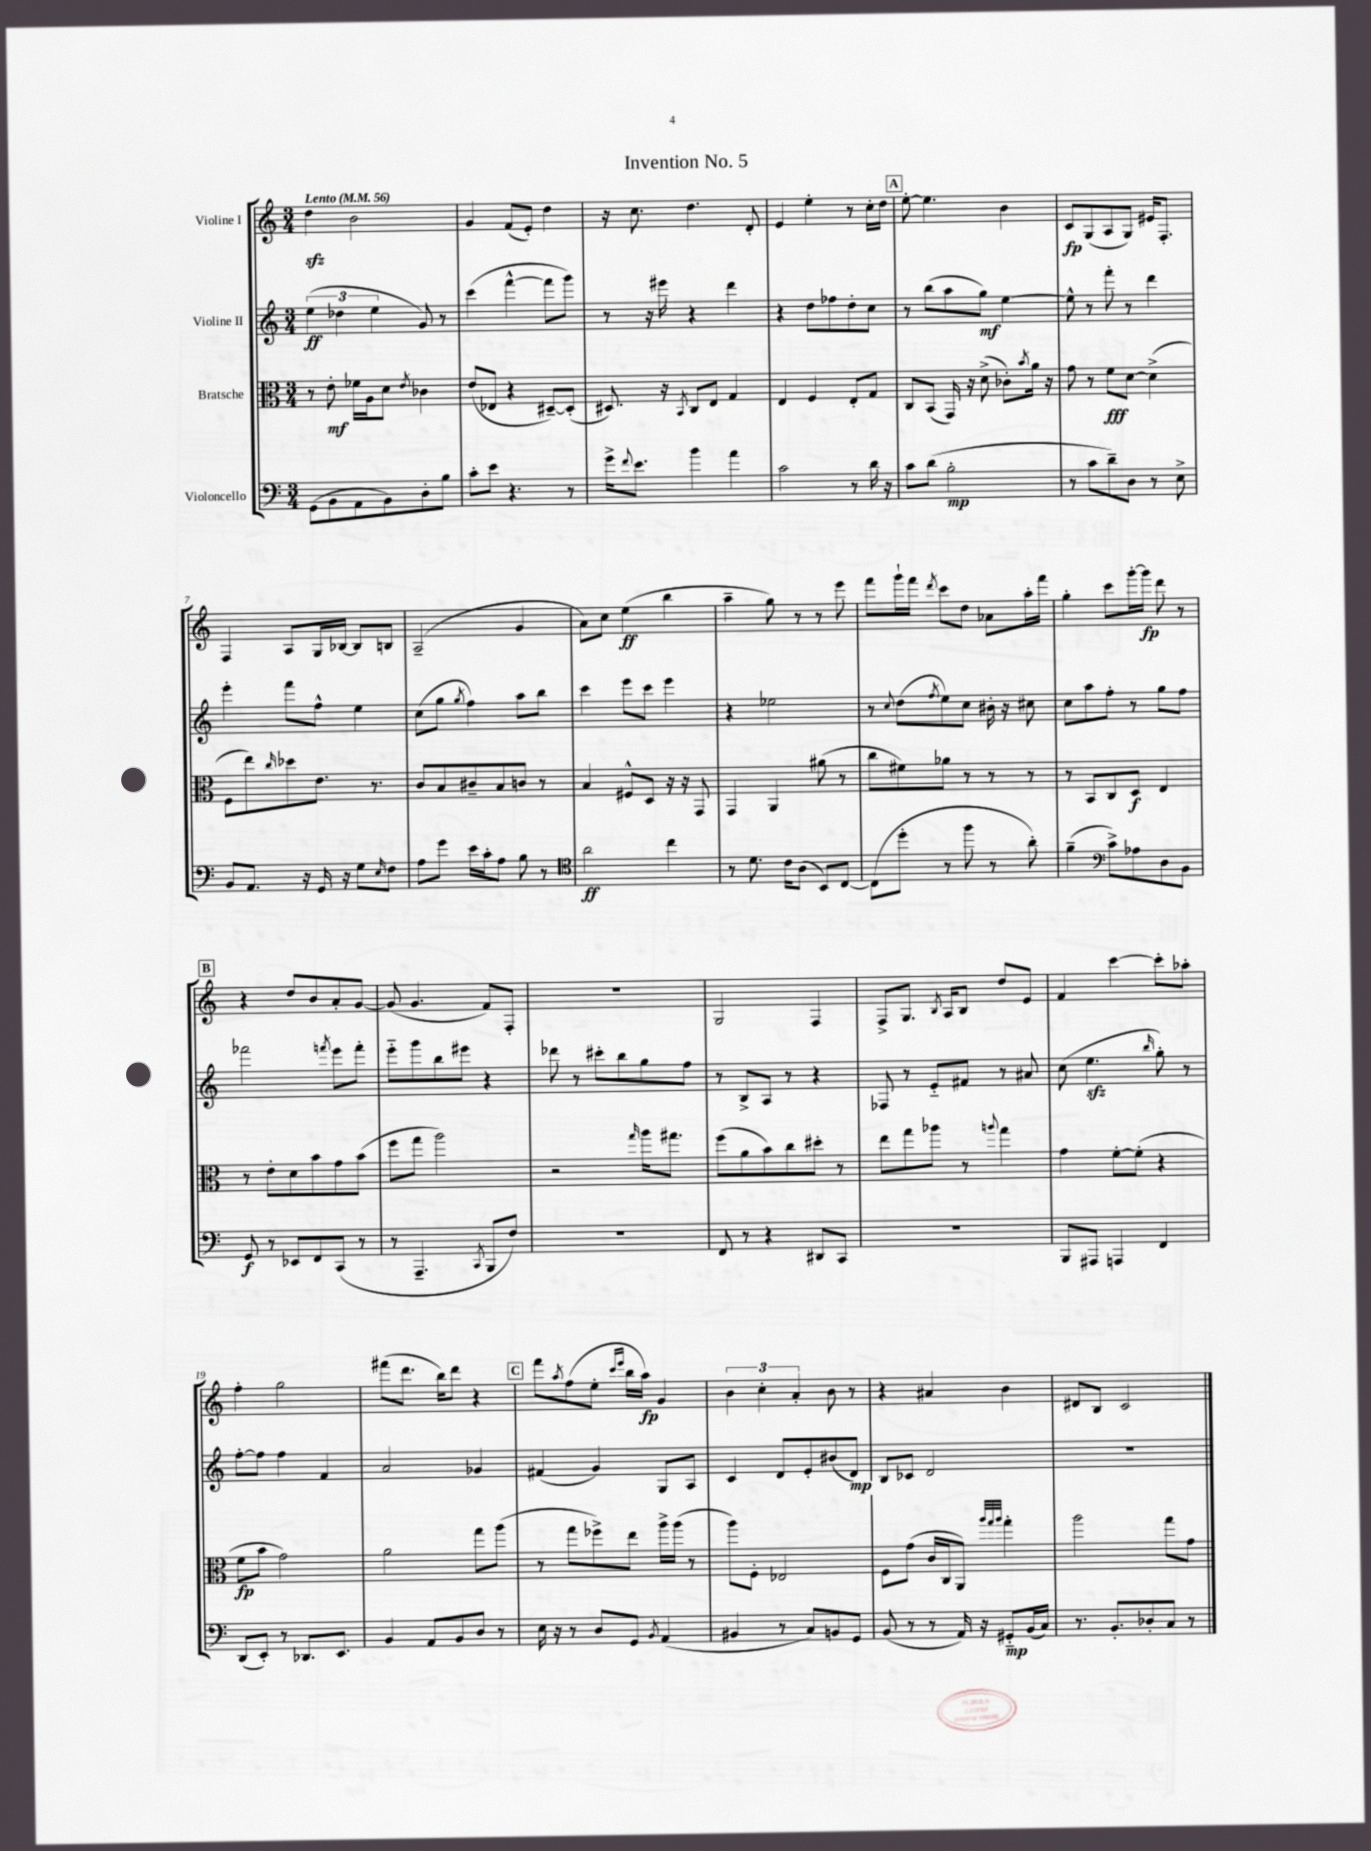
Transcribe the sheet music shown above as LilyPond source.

\header { title = "Invention No. 5" }
<<
\new StaffGroup <<
\new Staff = "s0" \with { instrumentName = "Violine I" } {
    \clef treble \key c \major \numericTimeSignature \time 3/4 \tempo "Lento" 4 = 56
    d''4\sfz b'2 |
    g'4 f'8( e'8-.) d''4 |
    r16 c''8. d''4. d'8-. |
    e'4 e''4-. r8 c''16-. d''16 |
    \mark \markup { \box "A" } e''8~-. e''4. b'4 |
    c'8\fp g8( a8 g8) eis'16 f8.-. |
    f4 a8 g16 bes16~ bes8 b8 |
    a2--( g'4 |
    a'8) c''8 e''4\ff( b''4 |
    a''4-- g''8) r8 r8 e'''8 |
    f'''8 g'''16-! f'''16 \acciaccatura { d'''8 } c'''8 d''8 aes'8 a''16-. f'''16 |
    g''4-. c'''8 g'''16~-. g'''16\fp d'''8 r8 |
    \mark \markup { \box "B" } r4 d''8 b'8 a'8-. g'8~ |
    g'8( g'4. f'8) f8-. |
    R2. |
    g2 f4 |
    f8-> g8. \acciaccatura { b8 } a16 b8 d''8 e'8 |
    f'4 c'''4~ c'''8-. aes''8-. |
    f''4-. g''2 |
    fis'''8( d'''8. b''16) d'''8 r4 |
    \mark \markup { \box "C" } f'''8 \acciaccatura { a''8 } f''8( e''8-. \grace { c'''16 e'''16 } b''16 a''16\fp) g'4 |
    \tuplet 3/2 { b'4 c''4-. a'4-. } b'8 r8 |
    r4 ais'4 b'4 |
    dis'8 b8 c'2 \bar "|." |
}
\new Staff = "s1" \with { instrumentName = "Violine II" } {
    \clef treble \key c \major \numericTimeSignature \time 3/4
    \tuplet 3/2 { e''4\ff( des''4 e''4 } g'8) r8 |
    c'''4( f'''4~-^ f'''8 g'''8) |
    r8 r16 eis'''16 r4 d'''4 |
    r4 d''8 fes''8 d''8-. c''8 |
    \mark \markup { \box "A" } r8 b''8( a''8 g''8\mf) e''4~ |
    e''8-^ r8 f'''8-. r8 d'''4 |
    e'''4-. f'''8 f''8-^ e''4 |
    c''8( g''8 \acciaccatura { g''8 } f''4) a''8 b''8 |
    c'''4 e'''8 c'''8 e'''4 |
    r4 ees''2 |
    r8 \appoggiatura { c''8 } d''8( \acciaccatura { f''8 } e''8) c''8 bis'16-. r16 cis''8 |
    c''8 a''8 f''8-. r8 g''8 f''8 |
    \mark \markup { \box "B" } fes'''2 \acciaccatura { f'''8 } e'''8 f'''8-. |
    e'''8-_ g'''8 b''8 eis'''8 r4 |
    des'''8 r8 cis'''8-. b''8 g''8 f''8 |
    r8 b8-> a8 r8 r4 |
    fes8 r8 e'8-_ fis'8 r8 ais'8 |
    c''8( e''4.\sfz \grace { b''16 } g''8-.) r8 |
    f''8~-. f''8 f''4 f'4 |
    a'2 ges'4 |
    \mark \markup { \box "C" } fis'4( g'4) g8 a8 |
    c'4 d'8 e'8-. bis'8( d'8\mp) |
    b8 ces'8 d'2 |
    R2. \bar "|." |
}
\new Staff = "s2" \with { instrumentName = "Bratsche" } {
    \clef alto \key c \major \numericTimeSignature \time 3/4
    r8 e'8-.\mf fes'16 a16 d'8 \acciaccatura { e'8 } ces'4 |
    e'8( ees8 r4 dis8~--) dis8-.( |
    dis8.) r16 \acciaccatura { b,8 } c8 e8 g4 |
    e4 f4 e8-. g8 |
    \mark \markup { \box "A" } c8 b,8( g,16) r16 d'8->( ces'8-.) \acciaccatura { b'8 } a'16 r16 |
    g'8 r8 f'8\fff d'8~ d'4->( |
    f8 e''8) \grace { c''16 } des''8 e'8. r8. |
    c'8 b8 cis'8-- b8 c'8 r8 |
    b4 fis8-^ d8 r16 r16 g,8 |
    g,4 a,4 ais'8( r8 |
    c''8 fis'8) aes'8 r8 r8 r8 |
    r8 b,8 c8 d8\f e4 |
    \mark \markup { \box "B" } r8 e'8-. d'8 b'8 g'8 b'8( |
    f''8 g''8 a''2) |
    r2 \grace { g''16 } a''16 gis''8. |
    f''8( a'8 b'8) c''8 dis''8-. r8 |
    e''8 g''8 aes''8 r8 \appoggiatura { a''8 } g''4 |
    g'4 f'8~-. f'8-.( r4 |
    f'8\fp b'8 g'2) |
    a'2 g''8 a''8( |
    \mark \markup { \box "C" } r8 g''8 fes''8->) e''8 a''16-> a''16( r8 |
    a''8) f8-. ees2 |
    f8 g'8( c'16 c16 a,8) \grace { a''32 g''32 a''32 } g''4-. |
    a''2 g''8 g'8 \bar "|." |
}
\new Staff = "s3" \with { instrumentName = "Violoncello" } {
    \clef bass \key c \major \numericTimeSignature \time 3/4
    g,8( b,8 a,8 b,8) d8-. b8 |
    c'8-. e'8 r4. r8 |
    g'16-> \appoggiatura { f'8 } e'8. b'4 a'4 |
    c'2 r8 d'16 r16 |
    \mark \markup { \box "A" } c'8 d'8( b2-.\mp |
    r8 c'8 d'8--) d8 r8 e8-> |
    b,8 a,8. r16 g,16 r16 g8 \grace { e16 } f8 |
    a8 g'8 e'16 c'16-. a8 b8 r8 |
    \clef tenor a'2\ff c''4 |
    r8 d'8. c'16 a8( b,8) c8~ |
    c8( d''8-. r8 f''8 r8 a'8-.) |
    f'4--( \clef bass c'8->) aes8 d8 b,8 |
    \mark \markup { \box "B" } g,8\f r8 ees,8 f,8 c,8( r8 |
    r8 a,,4.-- \acciaccatura { c,8 } b,,8 f8) |
    R2. |
    f,8 r8 r4 dis,8 c,8 |
    R2. |
    b,,8 ais,,8 a,,4 f,4 |
    d,8( e,8-.) r8 des,8. e,8. |
    b,4 a,8 b,8 d8 r8 |
    \mark \markup { \box "C" } e16 r16 r8 d8 g,8 \acciaccatura { b,8 } a,4( |
    bis,4 r8 c8) b,8 g,8 |
    b,8( r8 r8 a,16) r16 gis,8-_\mp b,16( c16) |
    r8. b,8.-. des8-. c8 r8 \bar "|." |
}
>>
>>
